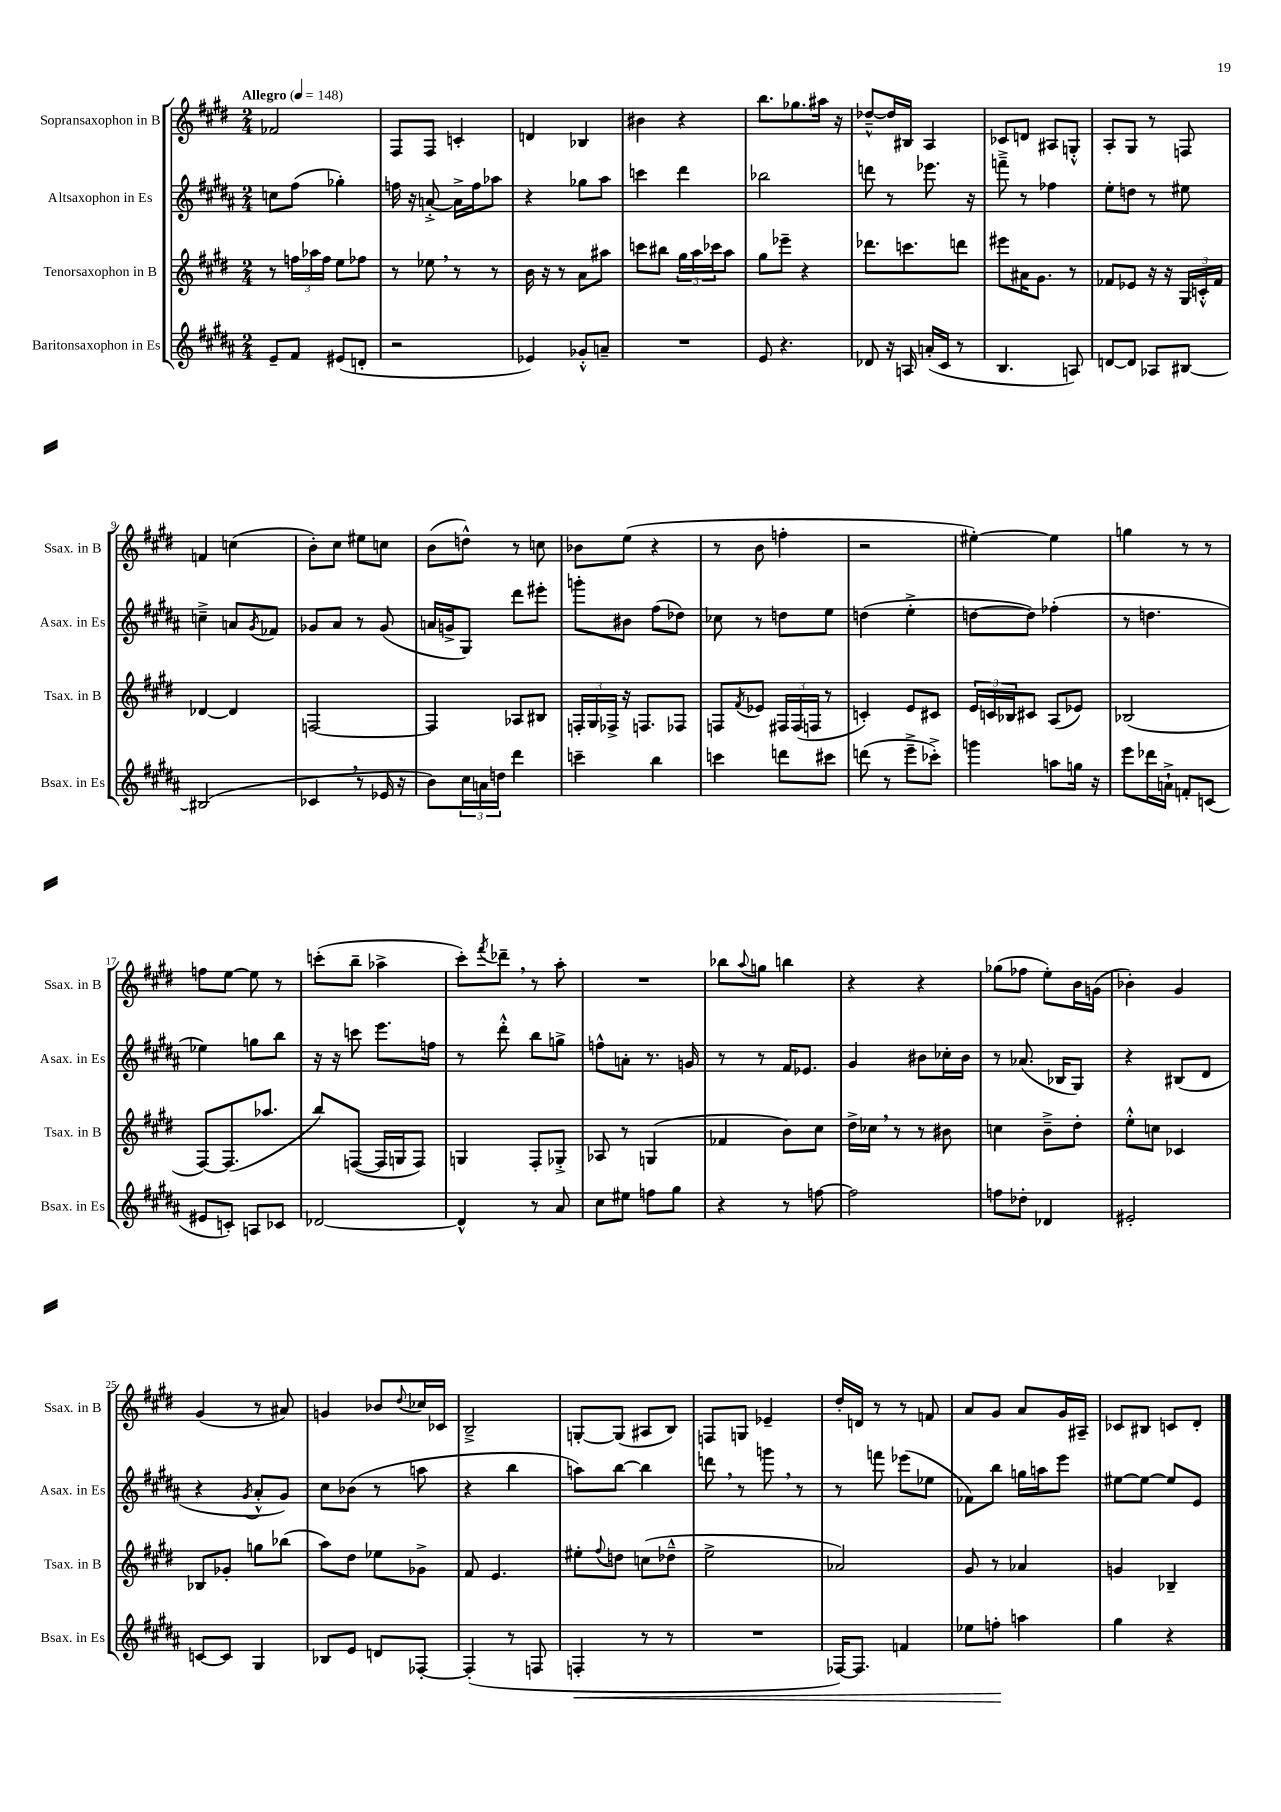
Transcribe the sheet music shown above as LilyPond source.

<<
\new StaffGroup <<
\new Staff = "s0" \with { instrumentName = "Sopransaxophon in B" shortInstrumentName = "Ssax. in B" } {
    \clef treble \key e \major \numericTimeSignature \time 2/4 \tempo "Allegro" 4 = 148
    fes'2 |
    fis8 fis8 c'4-. |
    d'4 bes4 |
    bis'4 r4 |
    b''8. ges''8. ais''16 r16 |
    des''8~---^ des''16 bis16 a4 |
    ces'8 d'8 ais8 g8-.-^ |
    a8-. gis8 r8 f8 |
    f'4 c''4( |
    b'8-.) cis''8 eis''8 c''8 |
    b'8( d''8-^) r8 c''8 |
    bes'8 e''8( r4 |
    r8 b'8 f''4-. |
    r2 |
    eis''4~-.) eis''4 |
    g''4 r8 r8 |
    f''8 e''8~ e''8 r8 |
    c'''8-.( b''8-- aes''4-> |
    cis'''8-.) \acciaccatura { fis'''8 } des'''8-- \breathe r8 a''8-. |
    R2 |
    bes''8 \appoggiatura { a''8 } g''8 b''4 |
    r4 r4 |
    ges''8( fes''8 e''8-.) b'16 g'16( |
    bes'4-.) gis'4 |
    gis'4( r8 ais'8) |
    g'4 bes'8 \appoggiatura { dis''8 } ces''16 ces'16 |
    b2---> |
    g8~-. g8( ais8 b8) |
    f8 g8 ees'4-- |
    dis''16-. d'16 r8 r8 f'8 |
    a'8 gis'8 a'8 gis'16 ais16-- |
    ces'8 bis8 c'8 dis'8-. \bar "|." |
}
\new Staff = "s1" \with { instrumentName = "Altsaxophon in Es" shortInstrumentName = "Asax. in Es" } {
    \clef treble \key b \major \numericTimeSignature \time 2/4
    c''8 fis''8( ges''4-.) |
    f''16 r16 a'8~-.-> a'16-> f''16 aes''8 |
    r4 ges''8 ais''8 |
    c'''4 dis'''4 |
    bes''2 |
    d'''8 r8 ees'''8. r16 |
    f'''8---> r8 fes''4 |
    e''8-. d''8 r8 eis''8 |
    c''4---> a'8 \acciaccatura { gis'8 } fes'8 |
    ges'8 ais'8 r8 ges'8( |
    a'16 g'16-> gis8) dis'''8 eis'''8-. |
    g'''8-. bis'8 fis''8( des''8) |
    ces''8 r8 d''8 e''8 |
    d''4( e''4-.-> |
    d''8~ d''8) fes''4-.( |
    r8 d''4. |
    ees''4) g''8 b''8 |
    r16 r16 c'''8 e'''8. f''16 |
    r8 dis'''8-.-^ b''8 g''8-> |
    f''8-^ a'8-. r8. g'16 |
    r8 r8 fis'16 ees'8. |
    gis'4 bis'8 ces''16-. bis'16 |
    r8 aes'8.( bes16 gis8) |
    r4 bis8( dis'8 |
    r4 \acciaccatura { gis'8 } ais'8-.-^ gis'8) |
    cis''8 bes'8( r8 a''8 |
    r4 b''4 |
    a''8) b''8~ b''4 |
    d'''8 \breathe r8 g'''8 \breathe r8 |
    r8 f'''8 ees'''8( ees''8 |
    fes'8) b''8 g''16 a''16 e'''8 |
    eis''8~ eis''8~ eis''8 e'8 \bar "|." |
}
\new Staff = "s2" \with { instrumentName = "Tenorsaxophon in B" shortInstrumentName = "Tsax. in B" } {
    \clef treble \key e \major \numericTimeSignature \time 2/4
    r8 \tuplet 3/2 { f''16 aes''16 f''16 } e''8 fes''8 |
    r8 ees''8 \breathe r8 r8 |
    b'16 r16 r8 a'8 ais''8 |
    c'''8 bis''8 \tuplet 3/2 { gis''16 a''16 ces'''16 } a''8 |
    gis''8 ees'''8-- r4 |
    des'''8. c'''8. d'''8 |
    eis'''8 ais'16 gis'8. r8 |
    fes'8 ees'8 r16 r16 \tuplet 3/2 { gis16 c'16-.-^ fes'16 } |
    des'4~ des'4 |
    f2~ |
    f4 aes8 bis8 |
    \tuplet 3/2 { f16-. gis16 fes16-> } r16 f8. fes8 |
    f8 \acciaccatura { fis'8 } ees'8 \tuplet 3/2 { fis16 fis16( f16 } r8 |
    c'4-.) e'8 cis'8 |
    \tuplet 3/2 { e'16 c'16 bes16 } cis'8 a8( ees'8) |
    bes2( |
    fis8~) fis8.( aes''8. |
    b''8) f8~( f16 g16 f8) |
    g4 fis8-. ges8-.-> |
    aes8 r8 g4( |
    fes'4 b'8) cis''8 |
    dis''16-> ces''16 \breathe r8 r8 bis'8 |
    c''4 b'8---> dis''8-. |
    e''8-.-^ c''8 ces'4 |
    bes8 ges'8-. g''8 bes''8( |
    a''8) dis''8 ees''8 ges'8-> |
    fis'8 e'4. |
    eis''8-. \appoggiatura { fis''8 } d''8 c''8( des''8---^ |
    e''2-> |
    aes'2) |
    gis'8 r8 aes'4 |
    g'4 bes4-- \bar "|." |
}
\new Staff = "s3" \with { instrumentName = "Baritonsaxophon in Es" shortInstrumentName = "Bsax. in Es" } {
    \clef treble \key b \major \numericTimeSignature \time 2/4
    e'8-- fis'8 eis'8( d'8-. |
    r2 |
    ees'4) ges'8-.-^ a'8-- |
    R2 |
    e'8 r4. |
    des'8 r16 a16 a'16-.( cis'16 r8 |
    b4. a8) |
    d'8~ d'8 aes8 bis8~ |
    bis2( |
    ces'4 \breathe r8 ees'16 r16 |
    b'8) \tuplet 3/2 { cis''16 a'16 d''16 } dis'''4 |
    c'''4-- b''4 |
    c'''4 d'''8 cis'''8 |
    d'''8( r8 e'''8---> ces'''8-.->) |
    g'''4 a''8 g''16 r16 |
    e'''8 des'''16 a'16-!-> f'8-. c'8( |
    eis'8 c'8-.) a8 ces'8 |
    des'2~ |
    des'4-^ r8 ais'8 |
    cis''8 eis''8 f''8 gis''8 |
    r4 r8 f''8~ |
    f''2 |
    f''8 des''8-. des'4 |
    eis'2-. |
    c'8~ c'8 gis4 |
    bes8 e'8 d'8 fes8~-. |
    fes4-.( r8 f8 |
    f4-.\< r8 r8 |
    R2 |
    fes16~) fes8. f'4 |
    ees''8 f''8-.\! a''4 |
    gis''4 r4 \bar "|." |
}
>>
>>
